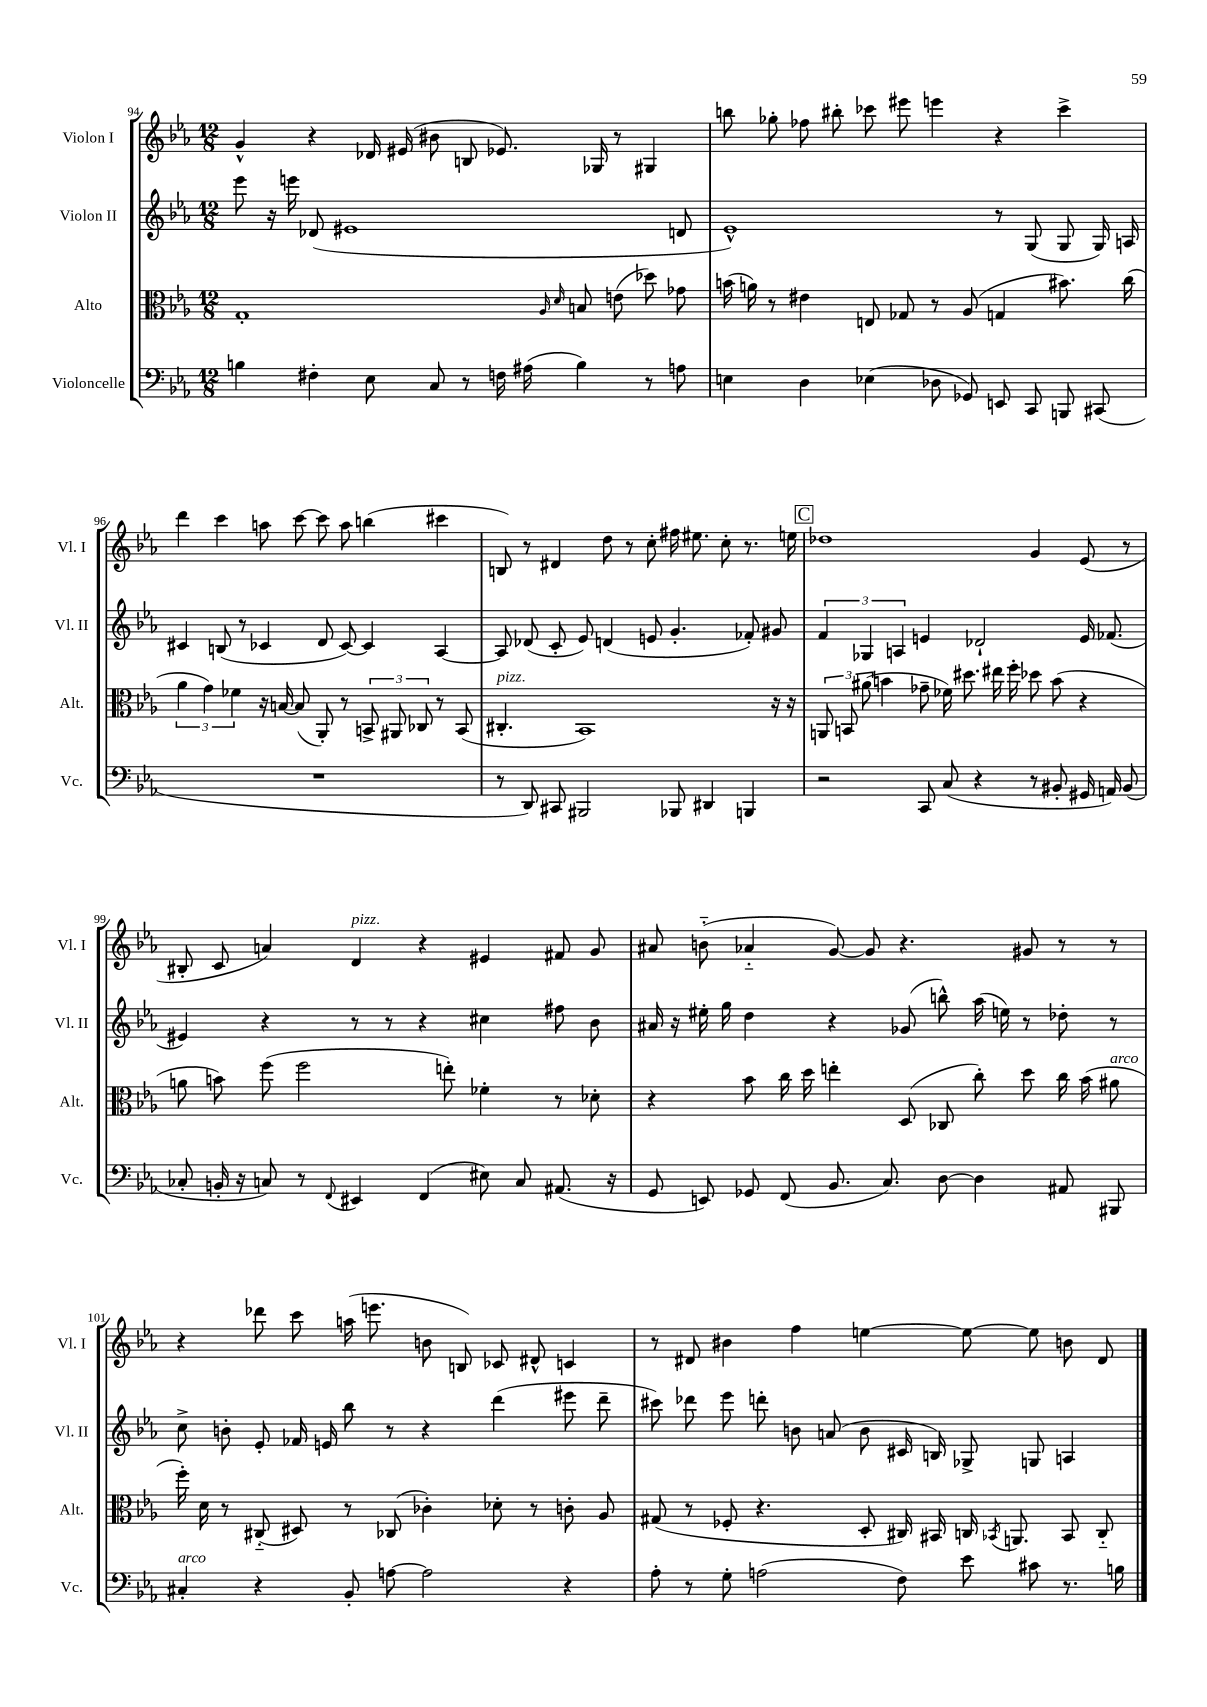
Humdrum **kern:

**kern	**kern	**kern	**kern
*staff4	*staff3	*staff2	*staff1
*clefF4	*clefC3	*clefG2	*clefG2
*k[b-e-a-]	*k[b-e-a-]	*k[b-e-a-]	*k[b-e-a-]
*M12/8	*M12/8	*M12/8	*M12/8
4B	1G'	8eee-	4g^^
.	.	16r	.
.	.	16eee	.
4F#'	.	(8d-	4r
.	.	1e#	.
8E-	.	.	16d-
.	.	.	(16e#
8C	.	.	8b#
8r	.	.	8B
16F	.	.	8.e-)
(16A#	.	.	.
.	16qqA-	.	.
.	16qqd	.	.
4B)	8B	.	.
.	.	.	16G-
.	(8e	.	8r
8r	8dd-)	.	4G#
8A	8g-	8d	.
=	=	=	=
4E	(16b	1e-^^)	8bb
.	16a)	.	.
.	8r	.	8gg-'
4D	4e#	.	8ff-
.	.	.	8bb#'
(4E-	8E	.	8ccc-
.	8G-	.	8eee#
8D-	8r	.	4eee
8GG-)	(8A-	.	.
8EE	4G	8r	4r
8CC	.	(8G	.
8BBB	8.b#)	8G	4ccc-^
(8CC#	.	16G)	.
.	(16cc	16A	.
=	=	=	=
1.r	6a-	4c#	4ddd
.	6g)	.	.
.	.	(8B	4ccc
.	6f-	.	.
.	.	8r	.
.	16r	4c-	8aa
.	[16B	.	.
.	(8B]	.	[8ccc
.	8AA-')	8d	8ccc]
.	8r	[8c-)	8aa
.	12BB^	4c-]	(4bb
.	12AA#	.	.
.	12C-	.	.
.	8r	[4A-	4ccc#
.	(8BB	.	.
=	=	=	=
8r	4.C#'	8A-]	8B)
8DD)	.	(8d-	8r
8CC#	.	8c'	4d#
2BBB#	1BB-)	8e-)	.
.	.	(4d	8dd
.	.	.	8r
.	.	8e	8cc'
8BBB-	.	4.g'	16ff#
.	.	.	8.ee#
4DD#	.	.	.
.	.	.	8cc'
4BBB	.	8f-')	8.r
.	16r	8g#	.
.	16r	.	16ee
=	=	=	=
2r	12AA	6f	1dd-
.	12BB	.	.
.	(12a#	6G-	.
.	4b	.	.
.	.	6A	.
8CC	8g-~	4e	.
(8C	16f-)	.	.
.	8.dd#	.	.
4r	.	2d-`	.
.	16ee#	.	.
.	16ff'	.	.
8r	8dd-	.	4g
8BB#'	(8b	.	.
16GG#	4r	16e	(8e-
16AA)	.	(8.f-	.
(8BB#	.	.	8r
=	=	=	=
8C-'	8a	4e#)	8B#'
16BB'	8b)	.	8c
16r	.	.	.
8C)	(8ff	4r	4a)
8r	2ff	.	.
8qqFF	.	.	.
4EE#	.	8r	4d
.	.	8r	.
(4FF	.	4r	4r
.	8ee')	.	.
8E#)	4f-'	4cc#	4e#
8C	.	.	.
(8.AA#	8r	8ff#	8f#
.	8d-'	8b-	8g
16r	.	.	.
=	=	=	=
8GG	4r	16a#	8a#
.	.	16r	.
8EE)	.	16ee#'	(8b'~
.	.	16gg	.
8GG-	8b-	4dd	4a-'~
(8FF	16cc	.	.
.	16dd	.	.
8.BB-	4ee'	4r	[8g)
.	.	.	8g]
8.C)	.	.	.
.	(8D	(8g-	4.r
[8D	8C-	8bb^^)	.
4D]	8cc')	(16aa-	.
.	.	16ee)	.
.	8dd	8r	8g#
8AA#	16cc	8dd-'	8r
.	(16b-	.	.
8BBB#	8a#	8r	8r
=	=	=	=
4C#'	16ff')	8cc^	4r
.	16d	.	.
.	8r	8b'	.
4r	(8C#'~	8e-'	8ddd-
.	8D#)	16f-	8ccc
.	.	16e	.
8BB-'	8r	8bb-	(16aa
.	.	.	8.eee
[8A	(8C-	8r	.
2A]	4c-')	4r	8b
.	.	.	8B)
.	8d-'	(4ddd	8c-
.	8r	.	8d#^^
4r	8c'	8eee#	4c
.	8A-	8ddd~	.
=	=	=	=
8A-'	(8G#	8ccc#)	8r
8r	8r	8ddd-	8d#
8G'	8F-'	8eee-	4b#
(2A	4.r	8ddd'	.
.	.	8b	4ff
.	.	(8a	.
.	8D'	8b	[4ee
8F)	16C#)	16c#	.
.	16BB#	16B)	.
8e-	16C	8G-^	8ee_
.	8qBB-	.	.
.	8.AA	.	.
8c#	.	8G	8ee]
8.r	8BB-	4A	8b
.	8C'~	.	8d#
16B	.	.	.
==	==	==	==
*-	*-	*-	*-
